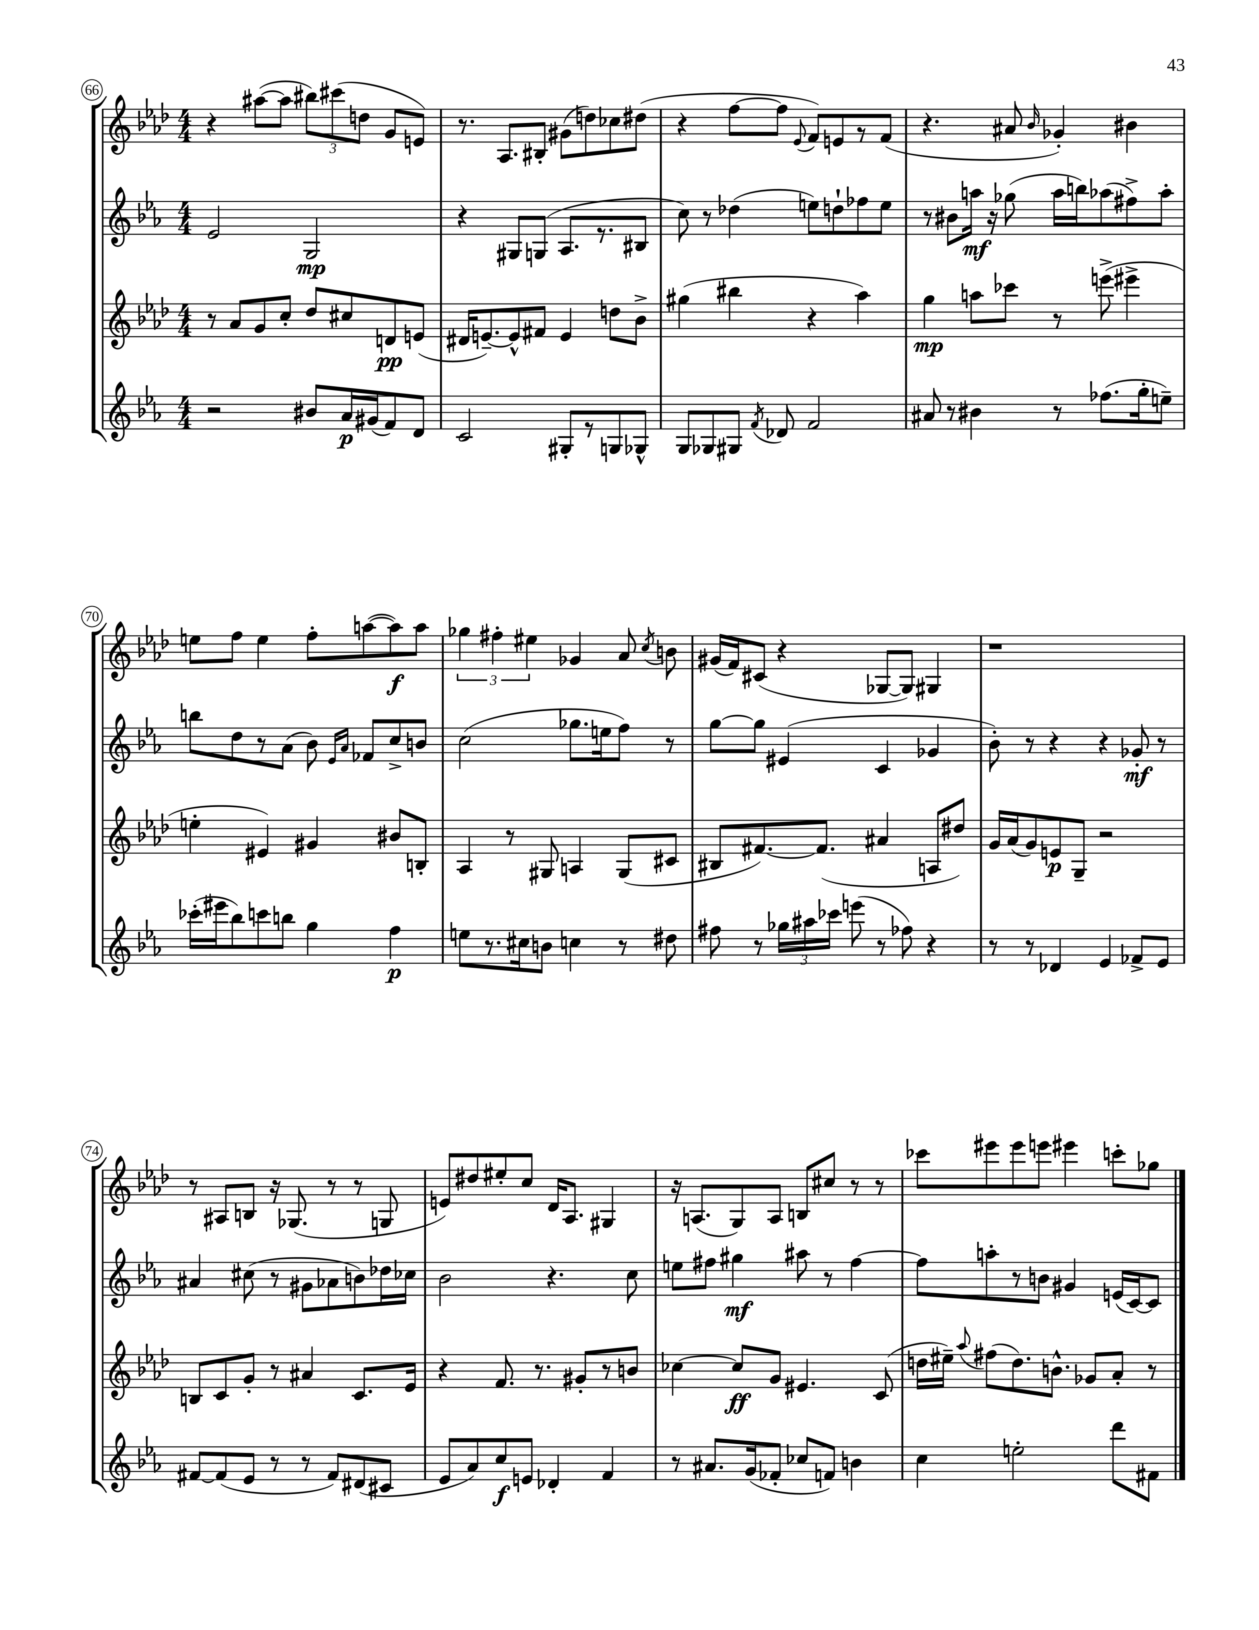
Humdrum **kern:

**kern	**dynam	**kern	**dynam	**kern	**dynam	**kern	**dynam
*part4	*part4	*part3	*part3	*part2	*part2	*part1	*part1
*staff4	*staff4	*staff3	*staff3	*staff2	*staff2	*staff1	*staff1
*clefG2	*	*clefG2	*	*clefG2	*	*clefG2	*
*k[b-e-a-]	*	*k[b-e-a-d-]	*	*k[b-e-a-]	*	*k[b-e-a-d-]	*
*M4/4	*	*M4/4	*	*M4/4	*	*M4/4	*
=66	=66	=66	=66	=66	=66	=66	=66
2r	.	8r	.	2e-/	.	4r	.
.	.	8a-/L	.	.	.	.	.
.	.	8g/	.	.	.	([8aa#X\L	.
.	.	8cc'/J	.	.	.	8aa#\J]	.
8b#X/L	.	8dd-/L	.	2G/	mp	12bb#X\L)	.
.	.	.	.	.	.	(12ccc#X\	.
16a-/L	p	8cc#X/	.	.	.	.	.
.	.	.	.	.	.	12ddn\J	.
(16g#X/J	.	.	.	.	.	.	.
8f/)	.	8dn/	pp	.	.	8g/L	.
8d/J	.	(8en/J	.	.	.	8en/J)	.
=67	=67	=67	=67	=67	=67	=67	=67
2c/	.	16d#X/KL	.	4r	.	8.r	.
.	.	[8.en~/)	.	.	.	.	.
.	.	.	.	.	.	8.A-/L	.
.	.	8e^^/]	.	8G#X/L	.	.	.
.	.	8f#X/J	.	(8Gn/J	.	8B#X'/J	.
8G#X'/L	.	4e/	.	8.A-/L	.	(8g#X\L	.
8r	.	.	.	.	.	8ddn\)	.
.	.	.	.	8.r	.	.	.
8Gn/	.	8ddn\L	.	.	.	8cc-X\	.
8G-X^^/J	.	8b-^\J	.	8B#X/J	.	(8dd#X\J	.
=68	=68	=68	=68	=68	=68	=68	=68
8G/L	.	(4gg#X\	.	8cc\)	.	4r	.
8G-X/	.	.	.	8r	.	.	.
8G#X/J	.	4bb#X\	.	(4dd-X\	.	[8ff\L	.
8qf/	.	.	.	.	.	.	.
8d-X/	.	.	.	.	.	8ff\J]	.
.	.	.	.	.	.	8qqe-/	.
2f/	.	4r	.	8een\L)	.	8f/L)	.
.	.	.	.	8ddn`\	.	8en/	.
.	.	4aa-\)	.	8ff-X\	.	8r	.
.	.	.	.	8ee\J	.	(8f/J	.
=69	=69	=69	=69	=69	=69	=69	=69
8a#X/	.	4gg\	mp	8r	.	4.r	.
8r	.	.	.	8b#X\L	.	.	.
4b#X\	.	8aan\L	.	16aan\Jk	mf	.	.
.	.	.	.	16r	.	.	.
.	.	8ccc-X\J	.	(8gg-X\	.	8a#X/	.
.	.	.	.	.	.	16qqb-/	.
8r	.	8r	.	16aa\LL	.	4g-X'/)	.
.	.	.	.	16bbn\J)	.	.	.
(8.ff-X\L	.	(8eeen^\	.	(8aa-X\	.	.	.
.	.	4eee#X^\	.	8ff#X^\)	.	4b#X\	.
16gg'\k	.	.	.	.	.	.	.
8een~\J)	.	.	.	8aa-'\J	.	.	.
!!LO:LB:g=z
=70	=70	=70	=70	=70	=70	=70	=70
(16ccc-X'\LL	.	4een'\	.	8bbn\L	.	8een\L	.
16eee#X\J	.	.	.	.	.	.	.
8bb-\)	.	.	.	8dd\	.	8ff\J	.
8cccn\	.	4e#X/)	.	8r	.	4ee\	.
8bbn\J	.	.	.	(8a-\J	.	.	.
4gg\	.	4g#X/	.	8b-\)	.	8ff'\L	.
.	.	.	.	16qqe-/LL	.	.	.
.	.	.	.	16qqa-/JJ	.	.	.
.	.	.	.	8f-X/L	.	([8aan\	.
4ff\	p	8b#X/L	.	8cc^/	.	8aa\])	f
.	.	8Bn'/J	.	8bn/J	.	8aa\J	.
=71	=71	=71	=71	=71	=71	=71	=71
8een\L	.	4A-/	.	(2cc\	.	6gg-X\	.
8.r	.	.	.	.	.	.	.
.	.	.	.	.	.	6ff#X'\	.
.	.	8r	.	.	.	.	.
16cc#X\k	.	.	.	.	.	.	.
.	.	.	.	.	.	6ee#X\	.
8bn\J	.	8G#X/	.	.	.	.	.
4ccn\	.	4An/	.	8.gg-X\L	.	4g-X/	.
.	.	.	.	16een\k	.	.	.
8r	.	(8G#/L	.	8ff\J)	.	8a-/	.
.	.	.	.	.	.	8qcc/	.
8dd#X\	.	8c#X/J	.	8r	.	8bn\	.
=72	=72	=72	=72	=72	=72	=72	=72
8ff#X\	.	8B#X/L	.	[8gg\L	.	(16g#X/LL	.
.	.	.	.	.	.	16f/J)	.
8r	.	[8.f#X/)	.	8gg\J]	.	(8c#X/J	.
24gg-X\LL	.	.	.	(4e#X/	.	4r	.
24aa#X\	.	.	.	.	.	.	.
.	.	(8.f#/J]	.	.	.	.	.
24ccc-X\JJ	.	.	.	.	.	.	.
(8eeen\	.	.	.	.	.	.	.
8r	.	4a#X/	.	4c/	.	[8G-X/L	.
8ff-X\)	.	.	.	.	.	8G-/J])	.
4r	.	8An/L	.	4g-X/	.	4G#X/	.
.	.	8dd#X/J)	.	.	.	.	.
=73	=73	=73	=73	=73	=73	=73	=73
8r	.	16g/LL	.	8b-'\)	.	1r	.
.	.	(16a-/J	.	.	.	.	.
8r	.	8g/)	.	8r	.	.	.
4d-X/	.	8en/	p	4r	.	.	.
.	.	8G~/J	.	.	.	.	.
4e-/	.	2r	.	4r	.	.	.
8f-X^/L	.	.	.	8g-X'/	mf	.	.
8e-/J	.	.	.	8r	.	.	.
!!LO:LB:g=z
=74	=74	=74	=74	=74	=74	=74	=74
[8f#X/L	.	8Bn/L	.	4a#X/	.	8r	.
(8f#/]	.	8c/	.	.	.	8A#X/L	.
8e-/J	.	8g'/J	.	(8cc#X\	.	8Bn/J	.
8r	.	8r	.	8r	.	16r	.
.	.	.	.	.	.	(8.G-X/	.
8r	.	4a#X/	.	8g#X\L	.	.	.
8f#/L)	.	.	.	8a-X\	.	8r	.
(8d#X/	.	8.c/L	.	8bn\)	.	8r	.
8c#X/J	.	.	.	16dd-X\L	.	8Gn/	.
.	.	16e-/Jk	.	16cc-X\JJ	.	.	.
=75	=75	=75	=75	=75	=75	=75	=75
8e-/L	.	4r	.	2b-\	.	8en/L)	.
8a-/)	.	.	.	.	.	8dd#X/	.
8cc/	f	8.f/	.	.	.	8ee#X'/	.
8en/J	.	.	.	.	.	8cc/J	.
.	.	8.r	.	.	.	.	.
4d-X'/	.	.	.	4.r	.	16d-/KL	.
.	.	.	.	.	.	8.A-/J	.
.	.	8g#X'/L	.	.	.	.	.
4f/	.	8r	.	.	.	4G#X/	.
.	.	8bn/J	.	8cc\	.	.	.
=76	=76	=76	=76	=76	=76	=76	=76
8r	.	[4cc-X\	.	8een\L	.	16r	.
.	.	.	.	.	.	(8.An/L	.
8.a#X/L	.	.	.	8ff#X\J	.	.	.
.	.	8cc-/L]	ff	4gg#X\	mf	8G/)	.
(16g/k	.	.	.	.	.	.	.
8f-X'/J	.	8g/J	.	.	.	8A/J	.
8cc-X/L	.	4.e#X/	.	8aa#X\	.	8Bn/L	.
8fn/J)	.	.	.	8r	.	8cc#X/J	.
4bn\	.	.	.	[4ff#\	.	8r	.
.	.	(8c/	.	.	.	8r	.
=77	=77	=77	=77	=77	=77	=77	=77
4cc\	.	16ddn\LL	.	8ff#\L]	.	8ccc-X\L	.
.	.	16ee#X~\JJ)	.	.	.	.	.
.	.	8qqaa-/	.	.	.	.	.
.	.	(8ff#X\L	.	8aan'\	.	8eee#X\	.
2een'\	.	8.dd\)	.	8r	.	8eee#\	.
.	.	.	.	8bn\J	.	8eeen\J	.
.	.	8.bn^^\J	.	.	.	.	.
.	.	.	.	4g#X/	.	4eee#X\	.
.	.	8g-X/L	.	.	.	.	.
8ddd\L	.	8a-'/J	.	(16en/LL	.	8cccn'\L	.
.	.	.	.	[16c/J)	.	.	.
8f#X\J	.	8r	.	8c/J]	.	8gg-X\J	.
==	==	==	==	==	==	==	==
*-	*-	*-	*-	*-	*-	*-	*-
